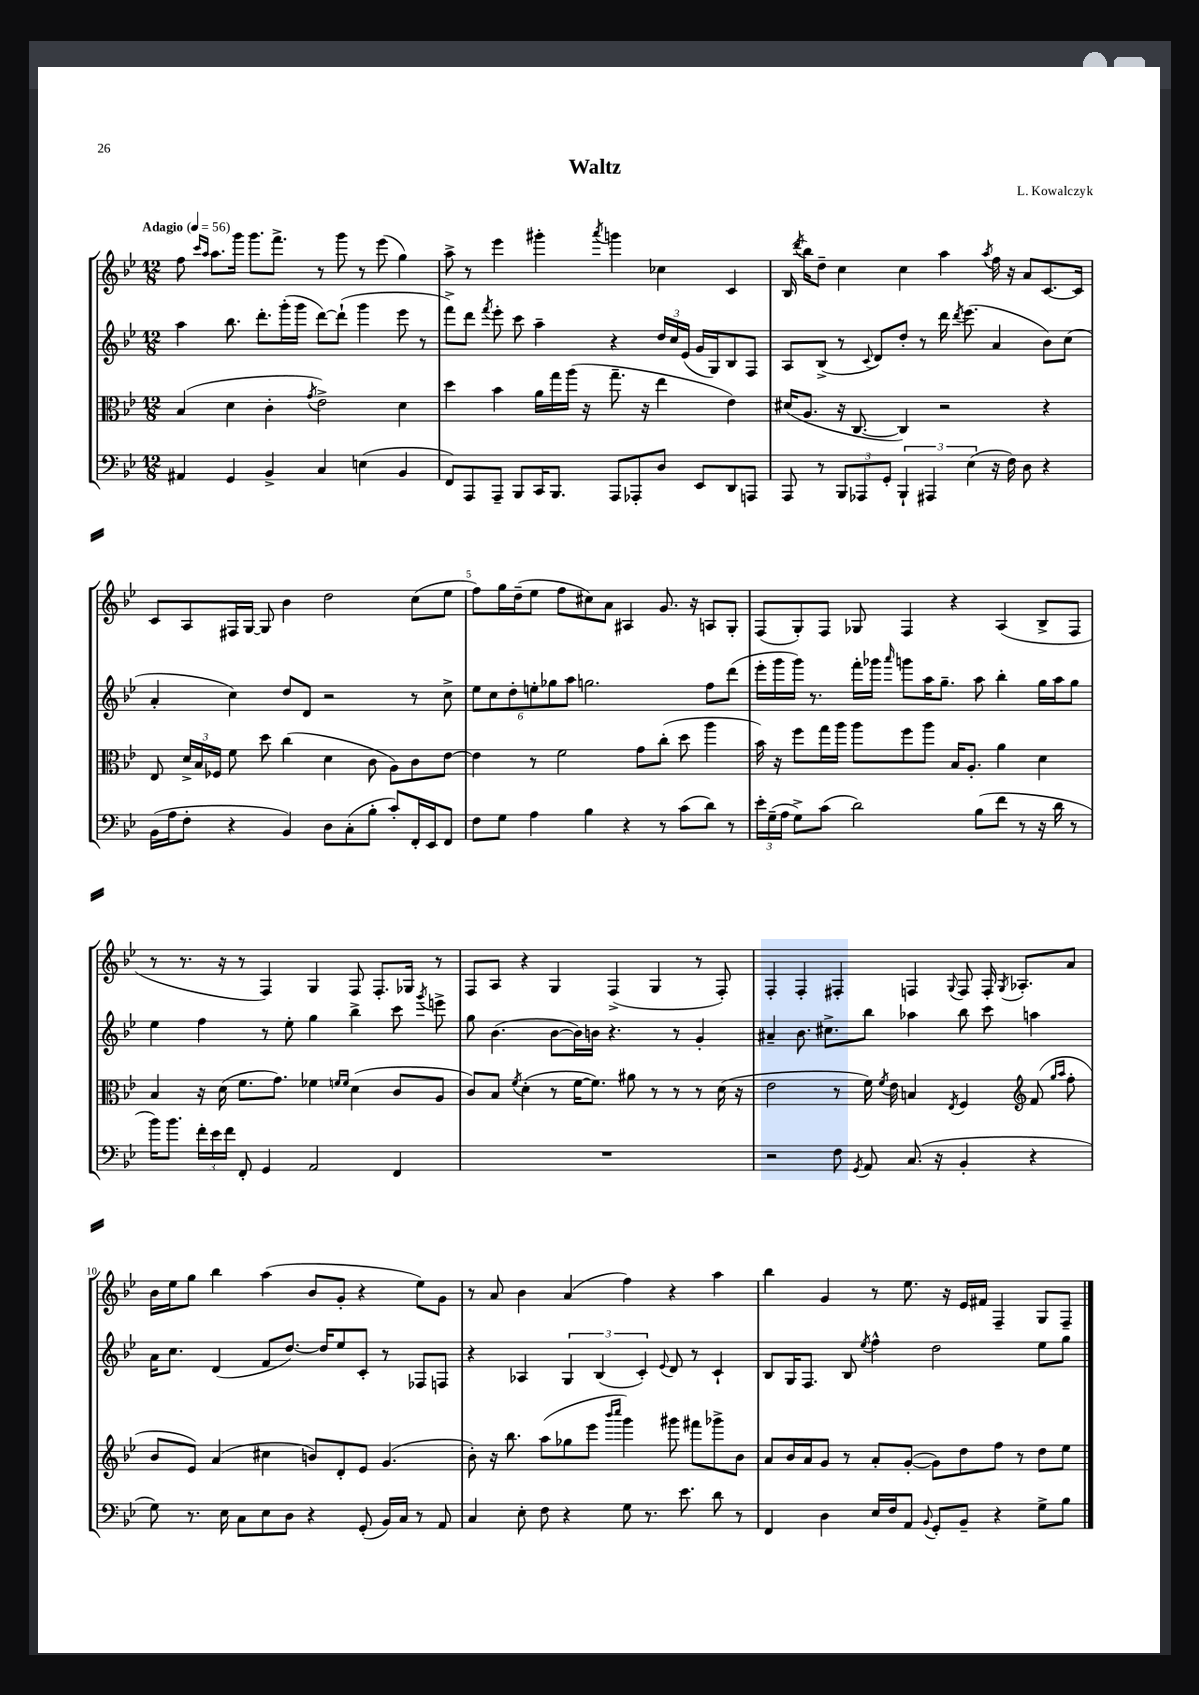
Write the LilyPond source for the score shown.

\header { title = "Waltz" composer = "L. Kowalczyk" }
<<
\new StaffGroup <<
\new Staff = "s0" {
    \clef treble \key bes \major \numericTimeSignature \time 12/8 \tempo "Adagio" 4 = 56
    \autoBeamOff f''8 \grace { c'''16[ a''16] } a''8.[ g'''16] g'''8.[ f'''8.]-> r8 g'''8 r8 ees'''8( g''4) |
    a''8-> r8 ees'''4 gis'''4-. \acciaccatura { a'''8 } g'''4 ces''4 c'4 |
    bes16( \acciaccatura { d'''8 } bes''16[) d''8]-- c''4 c''4 a''4 \acciaccatura { a''8 } f''16 r16 a'8[ c'8.~ c'16] |
    c'8[ a8 fis16 g16]~ g8 bes'4 d''2 c''8[( ees''8] |
    f''8[) g''16 d''16--( ees''8] f''8[ cis''8) a'8] ais4 g'8. r16 a8[ g8]-. |
    f8[( g8-.) f8] ges8 f4 r4 a4( bes8[-> f8] |
    r8 r8. r16 r8 f4) g4 f8 f8.[-. ges16] r8 |
    f8[ a8] r4 g4 f4->( g4 r8 f8-.) |
    f4-. f4-. fis4-. f4 \appoggiatura { g8 } f8 f16-. \acciaccatura { g8 } aes8.[-. a'8] |
    bes'16[ ees''16 g''8] bes''4 a''4( bes'8[ g'8]-. r4 ees''8[) g'8] |
    r8 a'8 bes'4 a'4( f''4) r4 a''4 |
    bes''4 g'4 r8 ees''8. r16 ees'16[ fis'16] f4-- g8[ f8]-- \bar "|." |
}
\new Staff = "s1" {
    \clef treble \key bes \major \numericTimeSignature \time 12/8
    \autoBeamOff a''4 bes''8. d'''8.[-. g'''16-.( g'''16] d'''8[~) d'''8]-!( g'''4 ees'''8 r8 |
    f'''8[->) d'''8] \acciaccatura { f'''8 } ees'''8-. c'''8 a''4-- r4 \tuplet 3/2 { d''16[ c''16 ees'16]( } g'16[ g16) bes8 f8] |
    a8[ bes8]->( r8 \appoggiatura { c'8 } d'8[) d''8]-. r8 d'''16 \acciaccatura { d'''8 } ees'''8.( a'4 bes'8[) c''8]( |
    a'4-. c''4) d''8[ d'8] r2 r8 c''8-> |
    \tuplet 6/4 { ees''8[ c''8 d''8-. e''8-. ges''8 a''8] } g''2. f''8[ d'''8]( |
    ees'''16[-. g'''16 g'''16]) r8. f'''16[-. ges'''16] \grace { a'''16 } g'''8[ a''16 g''8.]-- a''8 bes''4-. g''16[ a''16 g''8] |
    ees''4 f''4 r8 ees''8-. g''4 bes''4-> c'''8 \acciaccatura { g'''8 } e'''8-> |
    g''8 bes'4.( bes'8[~ bes'16) b'16] r4. r8 g'4-. |
    ais'4-- bes'8. cis''8.[-> bes''8] aes''4 bes''8 c'''8 a''4 |
    a'16[ c''8.] d'4( f'8[ d''8.]~) d''16[ ees''8 c'8]-. r8 fes8[ f8] |
    r4 aes4 \tuplet 3/2 { g4 bes4( c'4-.) } \appoggiatura { ees'8 } d'8 r8 c'4-! |
    bes8[ g16 f8.] bes8 \acciaccatura { ees''8 } f''4-^ d''2 ees''8[ g''8] \bar "|." |
}
\new Staff = "s2" {
    \clef alto \key bes \major \numericTimeSignature \time 12/8
    \autoBeamOff bes4( d'4 c'4-. \acciaccatura { g'8 } ees'2->) d'4 |
    d''4 bes'4 a'16[ g''16 a''16]( r16 g''8.-- r16 ees''4 ees'4) |
    dis'16[( a8.] r16 c8.~ c4) r2 r4 |
    ees8 \tuplet 3/2 { d'16[-> bes16 fes16] } f'8 d''8 c''4( d'4 c'8 a8[) c'8 ees'8]~ |
    ees'4 r8 f'2 g'8[ c''8]-.( d''8 a''4 |
    bes'16) r16 f''8[ g''16 a''16] a''8[ f''8 a''8] bes16[ a8.]-. a'4 d'4 |
    bes4 r16 d'16( f'8.[ g'8.]) fes'4 \grace { f'16[ f'16] } d'4( c'8[ a8] |
    c'8[) bes8] \acciaccatura { f'8 } d'4-.( r8 f'16[~ f'8.]) ais'8 r8 r8 r8 d'16( r16 |
    ees'2 r8 f'16) \acciaccatura { f'8 } ees'16 b4 \acciaccatura { ees8 } f4 \clef treble f'8( \grace { g''16[ a''16] } f''8-. |
    bes'8[ ees'8]) a'4( cis''4 b'8[) d'8-. ees'8] g'4.( |
    bes'8-.) r16 bes''8. a''8[( ges''8 ees'''8] \grace { bes'''16[ c''''16] } g'''4) gis'''8 fis'''8[ ges'''8-> bes'8] |
    a'8[ bes'16 a'16 g'8] r8 a'8[-. g'8]~-.( g'8[) d''8 f''8] r8 d''8[ ees''8] \bar "|." |
}
\new Staff = "s3" {
    \clef bass \key bes \major \numericTimeSignature \time 12/8
    \autoBeamOff ais,4 g,4 bes,4-> c4 e4( bes,4 |
    f,8[) a,,8 a,,8]-- bes,,8[ c,16 bes,,8.] a,,8[ aes,,8-. d8] ees,8[ d,8 a,,8] |
    a,,8 r8 \tuplet 3/2 { bes,,8[ aes,,8 g,8]-. } \tuplet 3/2 { bes,,4-! ais,,4 ees4( } r16 f16) d8 r4 |
    bes,16[( a16 f8]-. r4 bes,4) d8[ c8-.( bes8]-. c'8[-.) f,16-. ees,16 f,8] |
    f8[ g8] a4 bes4 r4 r8 c'8[( d'8]) r8 |
    \tuplet 3/2 { ees'16[-. g16--( a16] } g8[->) c'8]( d'2) bes8[( f'8] r8 r16 d'16 r8 |
    bes'16[) bes'8.] \tuplet 3/2 { f'16[-. ees'16 f'16] } f,8-. g,4 a,2 f,4 |
    R1. |
    r2 f8 \acciaccatura { g,8 } a,8 c8.( r16 bes,4-. r4 |
    g8) r8. ees16 c8[ ees8 d8] r4 g,8-.( bes,16[) c16] r8 a,8 |
    c4 ees8-. f8 r4 g8 r8. ees'8. d'8 r8 |
    f,4 d4 ees16[ f16 a,8] \appoggiatura { bes,8 } g,8[-. bes,8]-- r4 g8[-> bes8] \bar "|." |
}
>>
>>
\layout { \context { \Score \override BarNumber.break-visibility = ##(#f #t #t) barNumberVisibility = #(every-nth-bar-number-visible 5) } }
